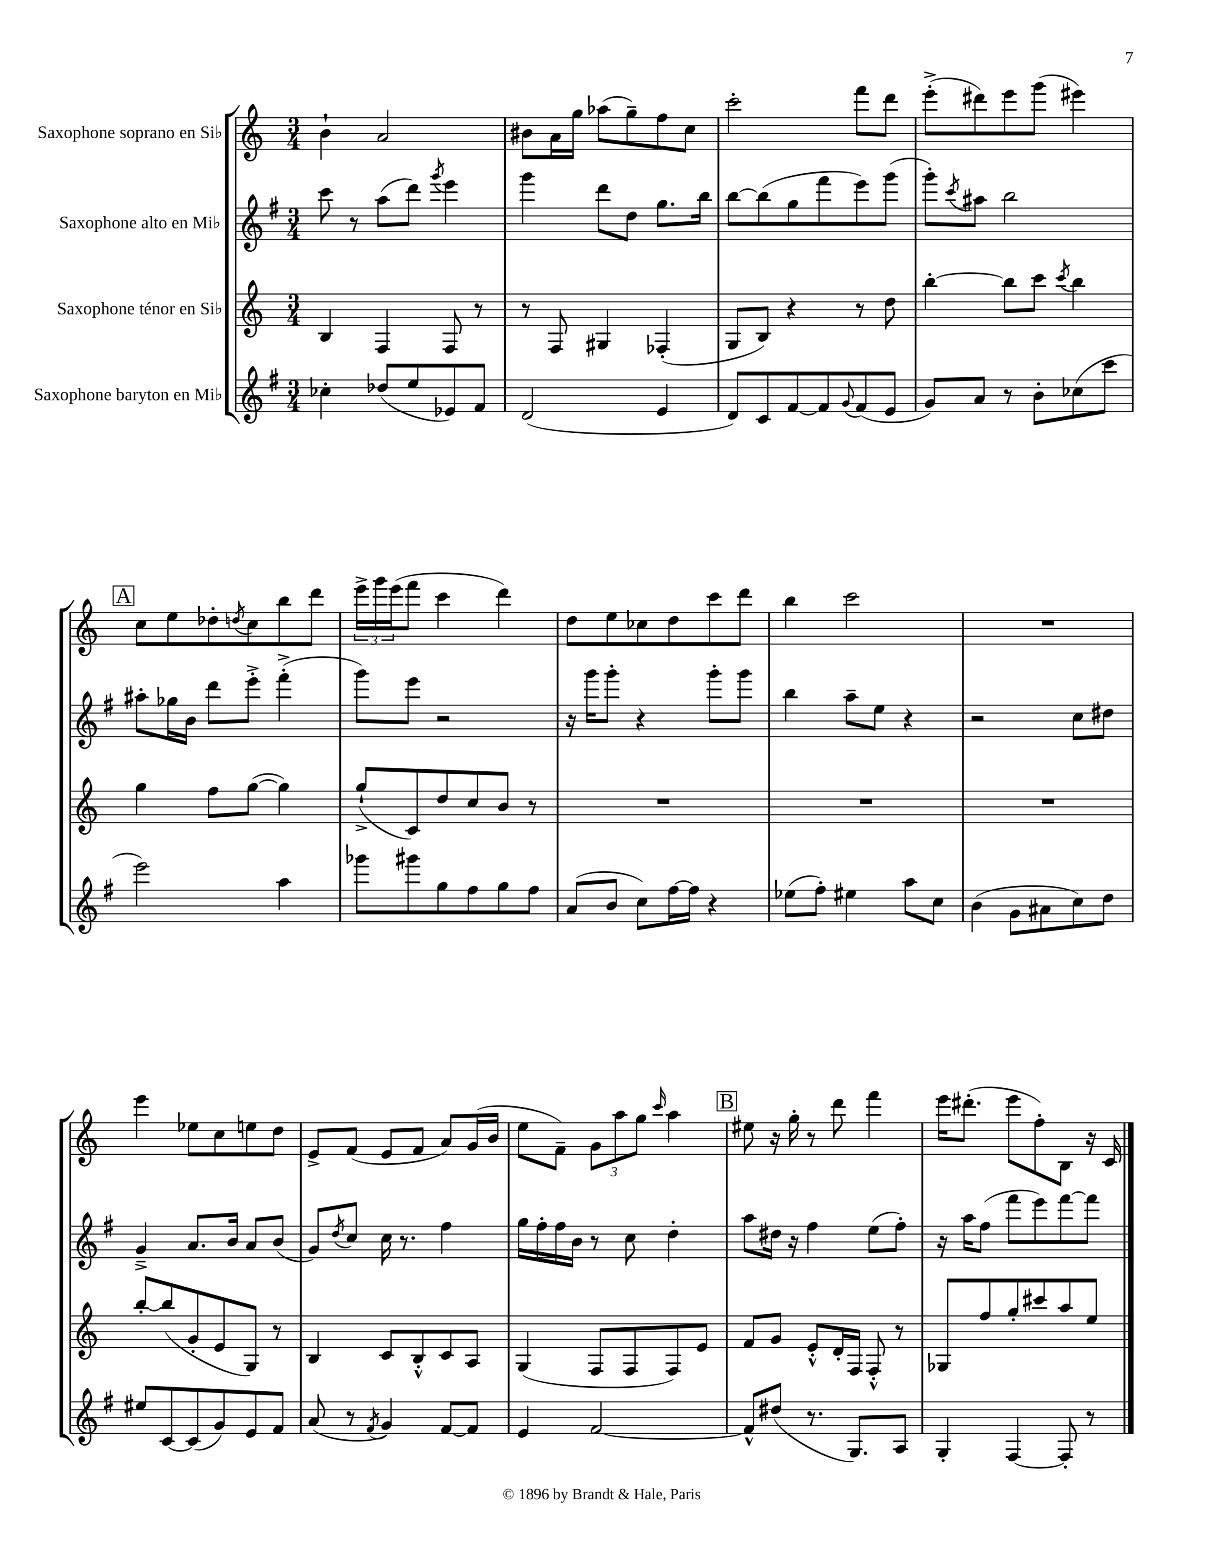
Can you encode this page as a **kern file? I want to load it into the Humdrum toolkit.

**kern	**kern	**kern	**kern
*staff4	*staff3	*staff2	*staff1
*clefG2	*clefG2	*clefG2	*clefG2
*k[f#]	*k[]	*k[f#]	*k[]
*M3/4	*M3/4	*M3/4	*M3/4
4cc-'	4B	8ccc	4b`
.	.	8r	.
(8dd-	4F	(8aa	2a
8ee	.	8ddd)	.
.	.	8qggg	.
8e-)	8F	4eee	.
8f#	8r	.	.
=	=	=	=
(2d	8r	4ggg	8b#
.	8F	.	16a
.	.	.	16gg
.	4G#	8ddd	(8aa-
.	.	8dd	8gg~)
4e	(4F-'	8.gg	8ff
.	.	.	8cc
.	.	16bb	.
=	=	=	=
8d)	8G	[8bb	2ccc'
8c	8B)	(8bb]	.
[8f#	4r	8gg	.
8f#]	.	8fff#	.
8qqg	.	.	.
(8f#	8r	8eee)	8fff
8e	8dd	(8ggg	8ddd
=	=	=	=
8g)	[4bb'	8ggg')	(8eee'^
.	.	8qccc	.
8a	.	8aa#	8ddd#)
8r	8bb]	2bb	8eee
8b'	8ccc	.	(8ggg
.	8qccc	.	.
(8cc-	4bb	.	4eee#)
8ccc	.	.	.
=	=	=	=
2eee)	4gg	8aa#'	8cc
.	.	16gg-	8ee
.	.	16b	.
.	8ff	8ddd	8dd-'
.	.	.	8qdd
.	([8gg	8eee'^	8cc
4aa	4gg])	(4fff#'^	8bb
.	.	.	8ddd
=	=	=	=
8ggg-	(8gg`^	8ggg)	24eee^
.	.	.	24ggg
.	.	.	(24eee
8ggg#	8c)	8eee	8fff
8gg	8dd	2r	4ccc
8ff#	8cc	.	.
8gg	8b	.	4ddd)
8ff#	8r	.	.
=	=	=	=
(8a	2.r	16r	8dd
.	.	16ggg	.
8b	.	8ggg'	8ee
8cc)	.	4r	8cc-
[16ff#	.	.	8dd
16ff#]	.	.	.
4r	.	8ggg'	8ccc
.	.	8ggg	8ddd
=	=	=	=
(8ee-	2.r	4bb	4bb
8ff#')	.	.	.
4ee#	.	8aa~	2ccc
.	.	8ee	.
8aa	.	4r	.
8cc	.	.	.
=	=	=	=
(4b	2.r	2r	2.r
8g	.	.	.
8a#	.	.	.
8cc)	.	8cc	.
8dd	.	8dd#	.
=	=	=	=
8ee#	[8bb'	4g~^	4eee
[8c	(8bb]	.	.
(8c]	8g'	8.a	8ee-
8g)	8e	.	8cc
.	.	16b	.
8e	8G)	8a	8ee
8f#	8r	(8b	8dd
=	=	=	=
(8a	4B	8g)	8e^
.	.	8qdd	.
8r	.	8cc	(8f
8qf#	.	.	.
4g)	8c	16cc	8e
.	.	8.r	.
.	8B'^^	.	8f
[8f#	8c	4ff#	8a)
8f#]	8A	.	(16g
.	.	.	16b
=	=	=	=
4e	(4G	16gg	8ee
.	.	16ff#'	.
.	.	16ff#	8f~)
.	.	16b	.
[2f#	8F	8r	12g
.	.	.	12aa
.	8F	8cc	.
.	.	.	12gg
.	.	.	16qqccc
.	8F)	4dd'	4aa
.	8e	.	.
=	=	=	=
8f#^^]	8f	8aa	8ee#
(8dd#	8g	16dd#	16r
.	.	16r	16gg'
8.r	8e'^^	4ff#	8r
.	16d'	.	8ddd
8.G)	16F	.	.
.	8F'^^	(8ee	4fff
8A	8r	8ff#')	.
=	=	=	=
4G'	8G-	16r	16eee
.	.	16aa	(8.ddd#'
.	8ff	(8ff#	.
[4F#	8gg'	8fff#	8eee
.	8ccc#	8eee)	8ff')
8F#']	8aa	[8fff#	8B
8r	8ee	8fff#]	16r
.	.	.	16c
==	==	==	==
*-	*-	*-	*-
